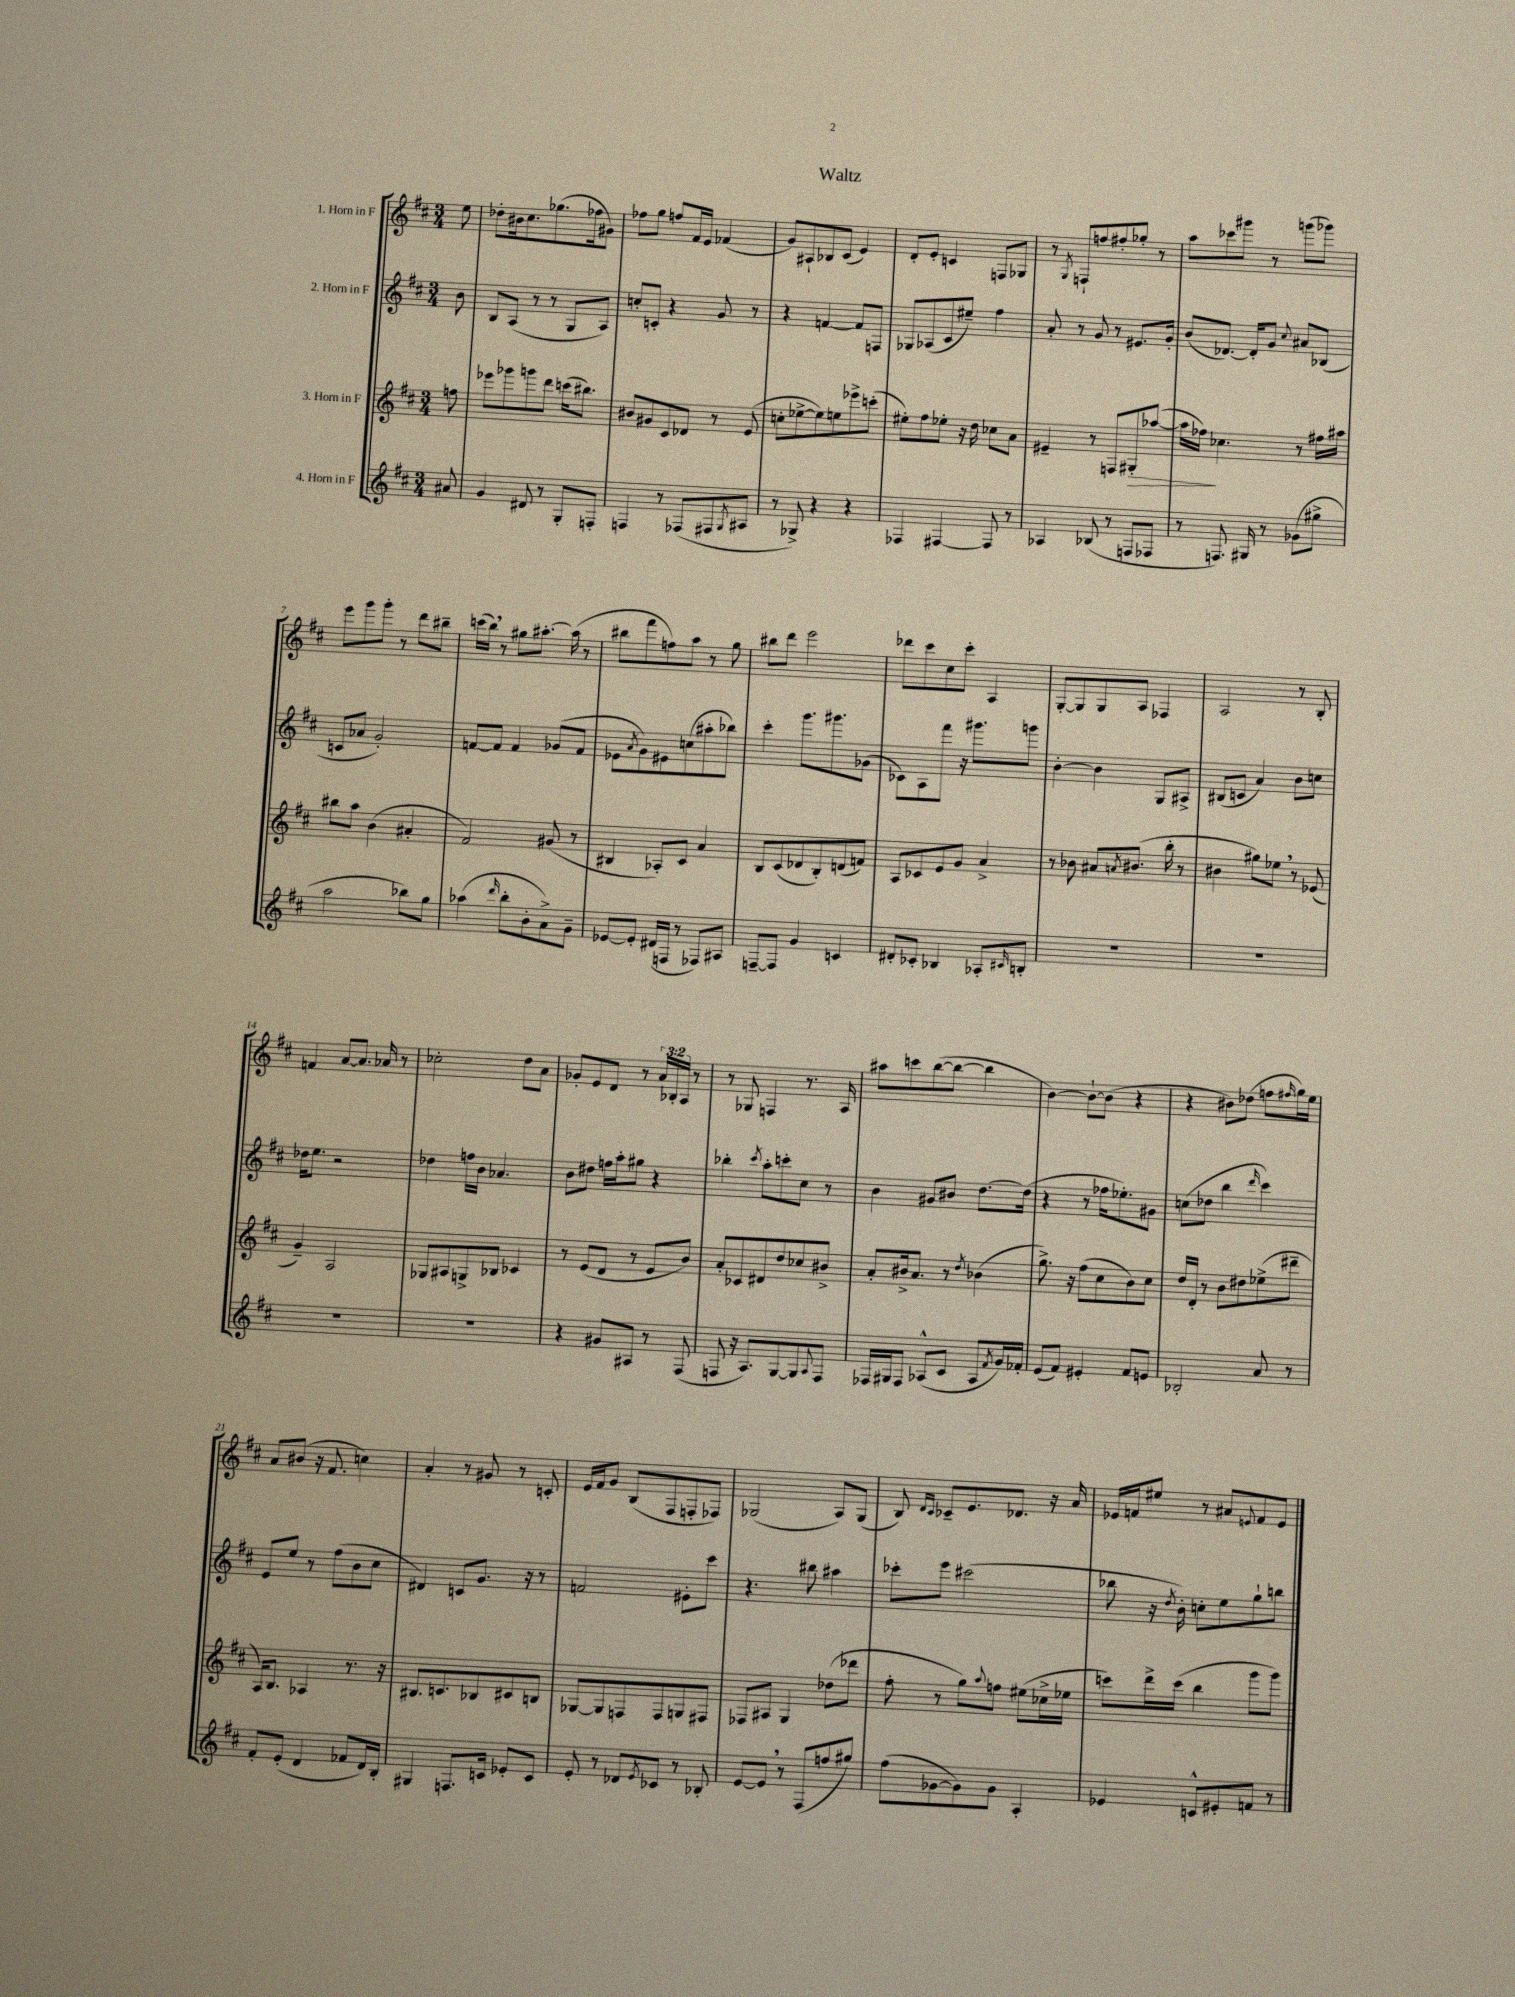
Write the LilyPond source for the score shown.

\header { title = "Waltz" }
<<
\new StaffGroup <<
\new Staff = "s0" \with { instrumentName = "1. Horn in F" } {
    \clef treble \key d \major \numericTimeSignature \time 3/4 \override Staff.TupletNumber.text = #tuplet-number::calc-fraction-text \partial 8
    e''8 |
    des''8-. bis'16 cis''8. ges''8.( fes''16 gis'8) |
    fes''8 g''8 f''8 fis'16 e'16 fes'4( |
    g'8) ais8-! bes8 cis'8( e'4) |
    d'8-. e'8-. c'4 f8 ges8 |
    r8 \acciaccatura { g8 } f8-! f''8 fis''8-. ges''8-. r8 |
    a''8 ces'''8 gis'''8 r8 g'''8( ges'''8) |
    e'''8 g'''8 g'''8-. r8 d'''8 bis''8-- |
    c'''16( b''16) \breathe r8 gis''8 ais''8.~-. ais''16( r8 |
    bis''8 fis'''8 f''8) a''8 r8 g''8 |
    bis''8 d'''8 e'''2 |
    des'''8 cis'''8 cis''8 cis'''8-. a4 |
    g8~-. g8 g8 a8 fes4 |
    a2 r8 b8-. |
    f'4 a'8~ a'8. aes'16 r8 |
    ces''2-. d''8 a'8 |
    ges'8-. e'8 d'8 r8 \tuplet 3/2 { a'16 bes16-. a16 } r8 |
    r8 ges8 f4 r8. a16 |
    ais''8 c'''8 b''8~( b''8~ b''4 |
    b'4~) b'8~-! b'8( r4 |
    r4 bis'8) des''8( f''8 \grace { fis''16 } g''16) e''16 |
    a'8 bis'8( r16 fis'8. c''4) |
    a'4-. r8 gis'8 r8 c'8-. |
    e'16 fis'16 g'8 b8( fis8 f8-. fes8) |
    ges2( a8) ges8( |
    b8) \grace { d'16 cis'16 } ces'8-- e'8. des'8. r16 a'16 |
    ees'16 f'16 eis''8 r8 ais'8 \appoggiatura { e'8 } f'8 e'8 \bar "|." |
}
\new Staff = "s1" \with { instrumentName = "2. Horn in F" } {
    \clef treble \key d \major \numericTimeSignature \time 3/4 \partial 8
    b'8 |
    b8 a8( r8 r8 g8 a8) |
    c''8-. c'8-. r4 g'8 r8 |
    r4 f'4~ f'8 f8 |
    ges8 aes8( cis'8 eis''8--) fis''4 |
    a'8-. r8 g'8 r8 eis'8. g'16-. |
    b'8( des'8.~) des'16-. g'8 \appoggiatura { cis''8 } ais'8 bes8( |
    c'8 aes'8 g'2-.) |
    f'8~ f'8 f'4 ges'8( f'8 |
    ees'8 \acciaccatura { a'8 } g'8) eis'8 c''8( ais''8-. bes''8) |
    cis'''4-. g'''8. gis'''8. ges'8( |
    ces'8) a8 fis'''8 r16 gis'''8. g'''8 |
    b'4~-. b'4 g8 ais8-> |
    bis8( c'8 a'4) b'8 c''8 |
    des''16 e''8. r2 |
    des''4 f''16 b'16 aes'4. |
    b'8 dis''8 f''16 a''16-. gis''8 r4 |
    bes''4-. \acciaccatura { cis'''8 } a''8-. c'''8-. cis''8 r8 |
    b'4 gis'8 bis'8 d''8.~ d''16( |
    r4 r8 fes''16 ees''8.-.) gis'8 |
    c''8( des''8 b''4 \grace { d'''16 } cis'''4) |
    e'8 e''8 r8 fis''8( b'8 cis''8 |
    dis'4) c'8 g'8. r16 r8 |
    f'2 eis'8-. cis'''8 |
    r4. bis''8 ais''4 |
    ces'''8-. e'''8 cis'''2( |
    bes''8 r16 \acciaccatura { d''8 } b'16-.) c''8-. e''8 g''8-! b''8 \bar "|." |
}
\new Staff = "s2" \with { instrumentName = "3. Horn in F" } {
    \clef treble \key d \major \numericTimeSignature \time 3/4 \partial 8
    f''8 |
    ees'''8 ges'''8 g'''8 d'''8 c'''16( bis''8.) |
    bis'8 gis'8 cis'8 des'8 r8 e'8( |
    c''8-. ees''8~-> ees''8) e''8 ees'''8-> c'''8-.( |
    eis''8-.) fis''8 ees''8-. r16 d''16 ces''8 a'8 |
    eis'4-- r8 f8 gis8-.\> aes''8~( |
    aes''16 fes''16\!) ces''4. r8 fis''16 ais''16 |
    bis''8 a''8 b'4( ais'4-. |
    fis'2) gis'8( r8 |
    bis4 aes8-.) cis'8 a'4 |
    b8 cis'8( des'8 b8-.) d'8( f'8) |
    a8 ces'8 e'8 g'8 a'4-> |
    r8 bes'8 ais'8 \acciaccatura { a'8 } bis'8.( b''16-. r8 |
    bis'4 gis''8) ees''8 \breathe r8 ees'8( |
    g'4--) a2 |
    ges8 ais8 g8-> bes8 ces'4 |
    r8 e'8( d'8 r8 e'8 b'8) |
    a'8-. ces'8 dis'8 d''8 ces''8 bis'8-> |
    a'8-. bis'16-> a'8. r8 \acciaccatura { d''8 } bes'4( |
    g''8.->) r16 fis''8( cis''8 b'8) cis''8 |
    d''16 d'16-. r8 b'8 dis''8 ees''8->( dis'''8-- |
    a16) b8. aes4 r8. r16 |
    bis8. c'8. bes8 cis'8 b8 |
    ges8~ ges8 f8 f8 g8 fis8 |
    fes8 ais8 g4 des''8( des'''8 |
    fis''8-. r8 g''8) \appoggiatura { a''8 } f''8 eis''8( ces''16-> ees''16 |
    c'''8) d'''16-> c'''16( b''4 g'''8 g'''8) \bar "|." |
}
\new Staff = "s3" \with { instrumentName = "4. Horn in F" } {
    \clef treble \key d \major \numericTimeSignature \time 3/4 \partial 8
    ais'8 |
    g'4 dis'8 r8 g8-. f8-. |
    f4 r8 fes8( fis8 \acciaccatura { g8 } ais8 |
    r8 ges8->) r4 r4 |
    fes4 fis4~ fis8 r8 |
    aes4 bes8( r8 f8 fes8 |
    r8 f8.) gis16 r8 ges'8( gis''8-> |
    a''2 bes''8) g''8 |
    aes''4( \grace { d'''16 } b''8-. b'8-. a'8->) g'8-- |
    ees'8~ ees'8-. dis'16( f16 r8 fes8) ais8 |
    f8~-- f8 g'4 c'4 |
    dis'8-. ces'8-. bes4 aes8-. \grace { cis'16 } b8-. |
    R2. |
    R2. |
    R2. |
    R2. |
    r4 gis'8 ais8 r8 fis8( |
    f8 r16 a8.) g8~ g8 \appoggiatura { a8 } f8 |
    fes16 gis16 fes8 aes8-^( cis'8 aes8 \acciaccatura { fis'8 } g'16) fes'16-. |
    e'8( fis'8) eis'4-. fis'8 e'8 |
    bes2-. a'8 r8 |
    fis'8-. e'8-.( d'4 fes'8 d'16) b16-. |
    gis4 f8. c'16 ees'8-. c'8 |
    e'8-. r8 des'8 \acciaccatura { e'8 } ces'8 r8 bes8-. |
    e'8~ e'8 \breathe r8 fis8( f''8 gis''8) |
    fis''8( ges'8~ ges'8) ges'8 a4-. |
    ees'4 c'8-^ eis'8-. f'8 r8 \bar "|." |
}
>>
>>
